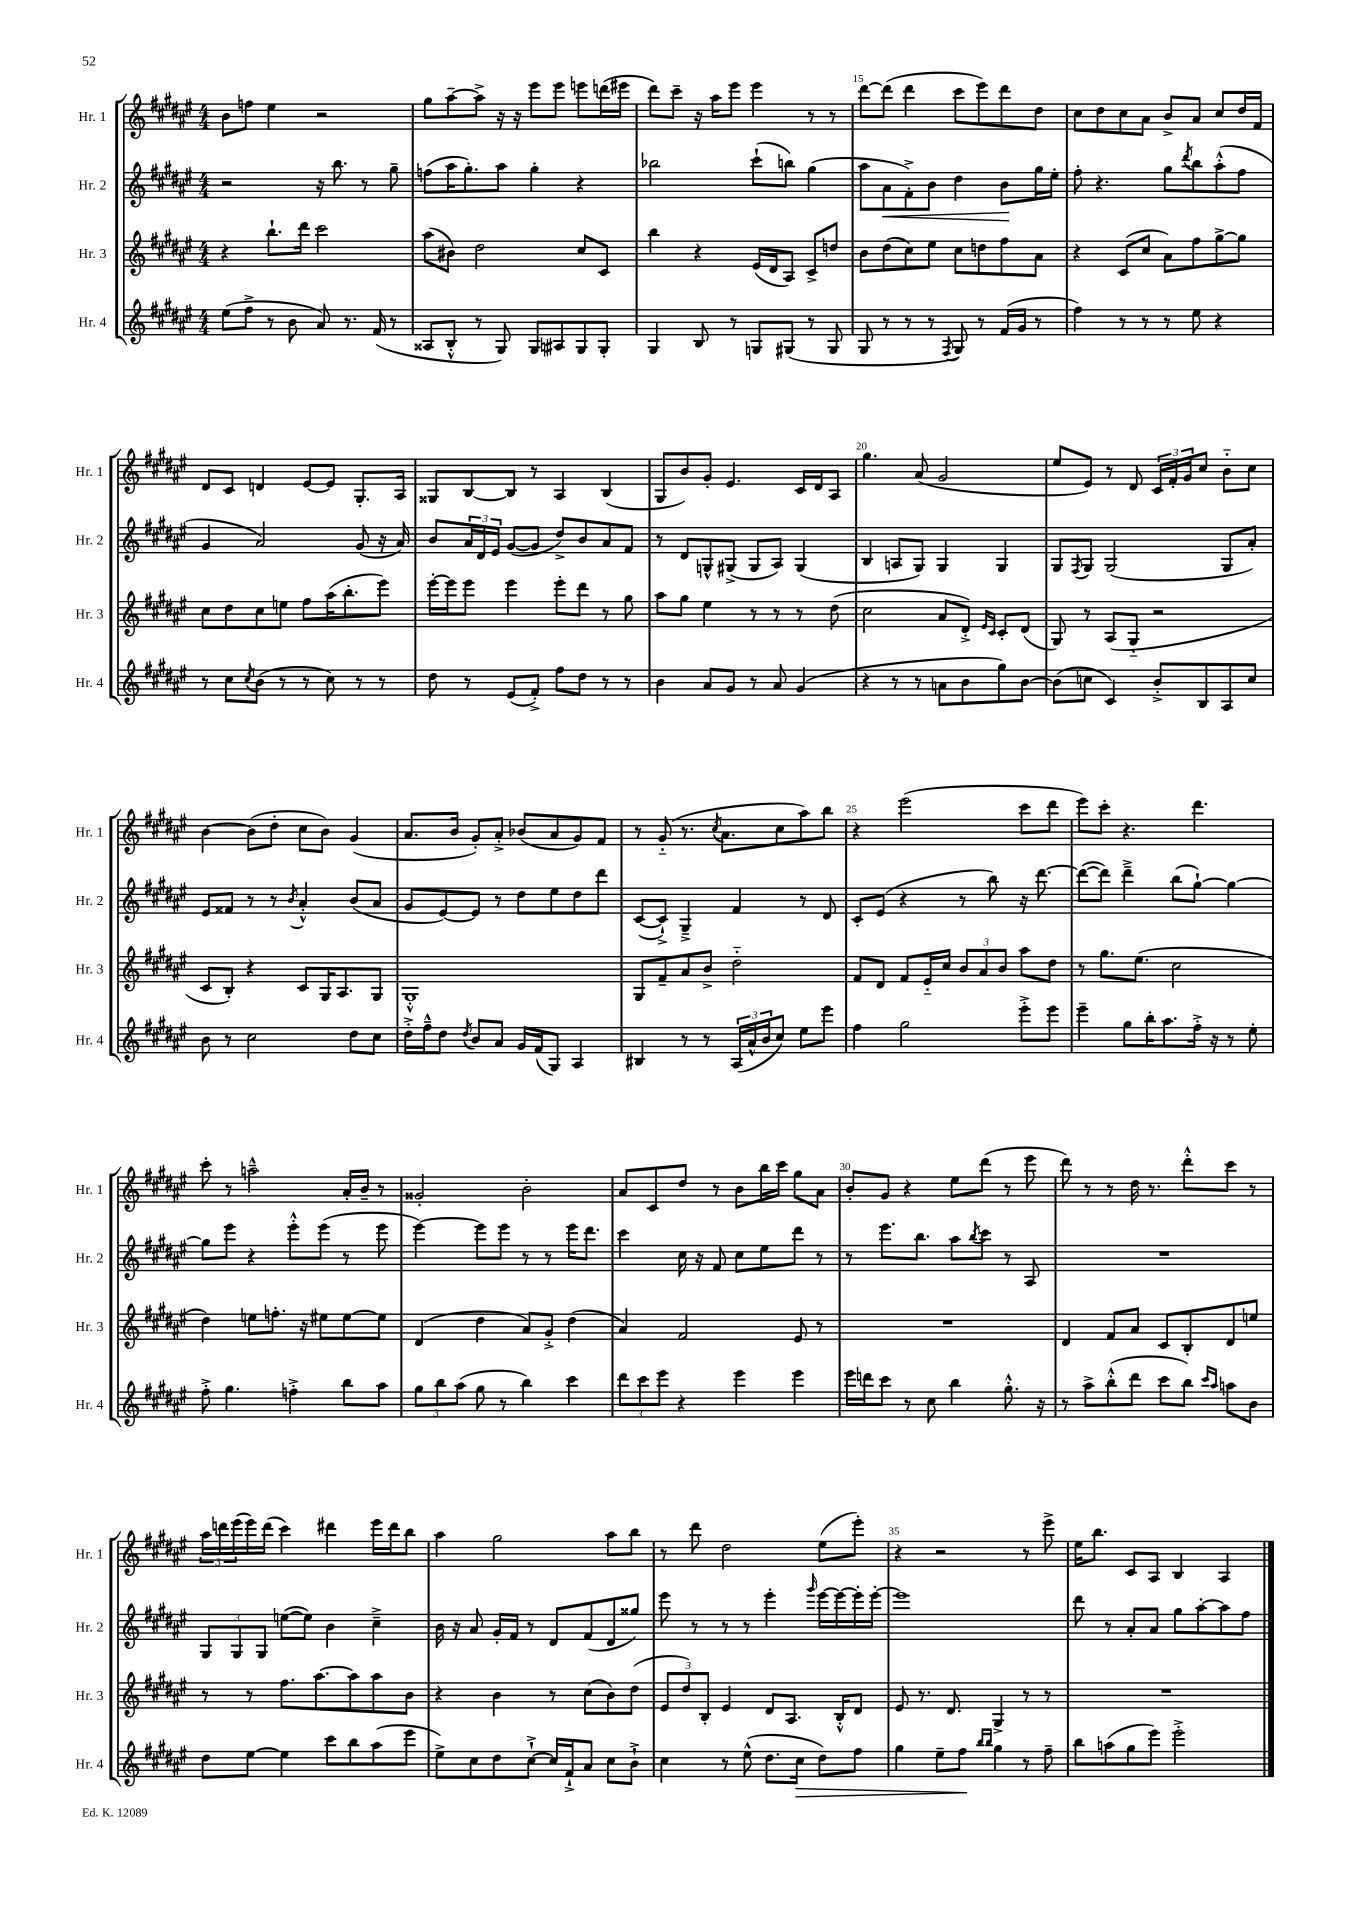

**kern	**kern	**kern	**kern
*staff4	*staff3	*staff2	*staff1
*clefG2	*clefG2	*clefG2	*clefG2
*k[f#c#g#d#a#e#]	*k[f#c#g#d#a#e#]	*k[f#c#g#d#a#e#]	*k[f#c#g#d#a#e#]
*M4/4	*M4/4	*M4/4	*M4/4
(8ee#	4r	2r	8b
8ff#^	.	.	8ff
8r	8.bb`	.	4ee#
8b	.	.	.
.	16ddd#	.	.
8a#)	2ccc#	16r	2r
.	.	8.bb	.
8.r	.	.	.
.	.	8r	.
(16f#	.	.	.
8r	.	8gg#~	.
=	=	=	=
8A##	(8aa#	(8ff	8gg#
8B'^^	8b#)	16aa#	[8aa#~
.	.	8.gg#')	.
8r	2dd#	.	8aa#^]
8G#)	.	8aa#	16r
.	.	.	16r
8G#	.	4gg#'	8eee#
8A#	.	.	8eee#
8G#	8cc#	4r	8eee
8G#'	8c#	.	(16ddd
.	.	.	16eee#
=	=	=	=
4G#	4bb	2bb-	8ddd#)
.	.	.	8ccc#~
8B	4r	.	16r
.	.	.	16aa#
8r	.	.	8eee#
8G	(16e#	(8ccc#`	4eee#
.	16d#	.	.
(8G#	8A#)	8bb)	.
8r	8c#^	(4gg#	8r
8G#	8dd	.	8r
=	=	=	=
8G#	8b	8aa#	[8ddd#
8r	(8dd#	8a#	(8ddd#]
8r	8cc#)	8f#'^)	4ddd#
8r	8ee#	8b	.
8qF#	.	.	.
8G#)	8cc#	4dd#	8ccc#
8r	8dd	.	8eee#)
(16f#	8ff#	8b	8ddd#
16g#	.	.	.
8r	8a#	16gg#	8dd#
.	.	16ee#'	.
=	=	=	=
4ff#)	4r	8ff#'	8cc#
.	.	4.r	8dd#
8r	(8c#	.	8cc#
8r	8cc#	.	8a#
8r	8a#)	8gg#	8b^
.	.	8qddd#	.
8ee#	8ff#	8bb	8a#
4r	[8gg#^	(8aa#'^^	8cc#
.	8gg#]	8ff#	16dd#
.	.	.	16f#
=	=	=	=
8r	8cc#	4g#	8d#
8cc#	8dd#	.	8c#
8qcc#	.	.	.
(8b	8cc#	2a#)	4d
8r	8ee	.	.
8r	8ff#	.	[8e#
8cc#)	(16aa#	.	8e#]
.	8.bb'	.	.
8r	.	(8g#	8.G#'
8r	8eee#)	16r	.
.	.	16a#)	16A#
=	=	=	=
8dd#	[16eee#'	8b	8G##
.	16eee#]	.	.
8r	8eee#	24a#	[8B
.	.	24d#	.
.	.	24e#	.
(8e#	4eee#	([8g#	8B]
8f#'^)	.	8g#]	8r
8ff#	8eee#'	8dd#^)	4A#
8dd#	8ddd#	8b	.
8r	8r	8a#	(4B
8r	8gg#	8f#	.
=	=	=	=
4b	8aa#	8r	8G#
.	8gg#	8d#	8b)
8a#	4ee#	8G^^	8g#'
8g#	.	(8G#^	4.e#
8r	8r	8G#	.
8a#	8r	8A#)	.
(4g#	8r	(4G#	16c#
.	.	.	16d#
.	(8dd#	.	8A#
=	=	=	=
4r	2cc#	4B	4.gg#
8r	.	8A	.
8r	.	8G#)	(8a#
8a	8a#	4G#	2g#
8b	8d#'^)	.	.
.	16qqe#	.	.
.	16qqc#	.	.
8gg#)	8c#'	4G#	.
[8b	(8d#	.	.
=	=	=	=
(8b]	8G#)	8G#	8ee#
.	.	8qF#	.
8cc	8r	8G#	8e#)
4c#)	(8A#	(2G#	8r
.	8G#'~	.	8d#
8b'^	2r	.	24c#
.	.	.	24f#'
.	.	.	24g#
8B	.	.	8cc#
8A#	.	8G#	8b'~
8cc	.	8a#')	8cc#
=	=	=	=
8b	8c#	8e#	[4b
8r	8B')	8f##	.
2cc#	4r	8r	(8b]
.	.	8r	8dd#'
.	.	8qb	.
.	8c#	4a#'^^	8cc#
.	16G#	.	8b)
.	8.A#	.	.
8dd#	.	(8b	(4g#
8cc#	8G#	8a#	.
=	=	=	=
16dd#'^	1G#'^^	8g#	8.a#
16ff#~^^	.	.	.
8dd#	.	[8e#)	.
.	.	.	16b
8qdd#	.	.	.
8b	.	8e#]	8g#')
8a#	.	8r	8a#'^
16g#	.	8dd#	(8b-
(16f#	.	.	.
8G#)	.	8ee#	8a#
4A#	.	8dd#	8g#)
.	.	8ddd#	8f#
=	=	=	=
4B#	8G#	([8c#	8r
.	8f#~	8c#`^])	(8g#'~
8r	8a#	4G#~^	8.r
8r	8b^	.	.
.	.	.	8qcc#
.	.	.	8.a#
(24A#	2dd#'~	4f#	.
24a#^^	.	.	.
24b	.	.	.
8cc#)	.	.	8cc#
8ee#	.	8r	8aa#)
8eee#	.	8d#	8bb
=	=	=	=
4ff#	8f#	8c#'	4r
.	8d#	(8e#	.
2gg#	8f#	4r	(2eee#
.	16e#'~	.	.
.	16cc#	.	.
.	12b	8r	.
.	12a#	.	.
.	.	8bb)	.
.	12b	.	.
8eee#'^	8aa#	16r	8ccc#
.	.	[8.ddd#	.
8eee#	8dd#	.	8ddd#
=	=	=	=
4eee#~	8r	(8ddd#_	8eee#)
.	8.gg#	8ddd#])	8ccc#'
8gg#	.	4ddd#~^	4.r
.	(8.ee#	.	.
16bb'	.	.	.
8.aa#	.	.	.
.	2cc#	(8bb	.
16ff#'^	.	[8gg#`)	4.ddd#
16r	.	.	.
8r	.	4gg#_	.
8ee#'	.	.	.
=	=	=	=
8ff#'^	4dd#)	8gg#]	8ccc#'
4.gg#	.	8eee#	8r
.	8ee	4r	2aa~^^
.	8.ff'	.	.
4ff'^	.	8eee#'^^	.
.	16r	.	.
.	8ee#	(8eee#	.
8bb	[8ee#	8r	16a#'
.	.	.	16b~
8aa#	8ee#]	8eee#	8r
=	=	=	=
12gg#	(4d#	[4eee#)	2g##'
12bb	.	.	.
(12aa#	.	.	.
8gg#	4dd#	8eee#]	.
8r	.	8eee#	.
4bb)	8a#)	8r	2b'
.	8g#'^	8r	.
4ccc#	(4dd#	16eee#	.
.	.	8.ddd#	.
=	=	=	=
12ddd#	4a#)	4ccc#	8a#
12ccc#	.	.	.
.	.	.	8c#
12eee#	.	.	.
4r	2f#	16cc#	8dd#
.	.	16r	.
.	.	8f#	8r
4eee#	.	8cc#	8b
.	.	8ee#	16bb
.	.	.	16ccc#
4eee#	8e#	8ddd#	8gg#
.	8r	8r	8a#
=	=	=	=
16eee#	1r	8r	8b'
16ddd	.	.	.
8ccc#	.	8.eee#	8g#
8r	.	.	4r
.	.	8.bb	.
8cc#	.	.	.
4bb	.	8aa#	8ee#
.	.	8qbb	.
.	.	8ccc#	(8ddd#
8.gg#'^^	.	8r	8r
.	.	8A#	8eee#
16r	.	.	.
=	=	=	=
8r	4d#	1r	8ddd#)
8aa#^	.	.	8r
(8bb'^^	8f#	.	8r
8ddd#	8a#	.	16dd#
.	.	.	8.r
8ccc#	8c#	.	.
8bb)	8B'	.	8ddd#'^^
16qqccc#	.	.	.
16qqaa#	.	.	.
8aa	8d#	.	8ccc#
8b	8ee	.	8r
=	=	=	=
8dd#	8r	12G#	24aa#
.	.	.	24ddd
.	.	12G#	(24eee#
[8ee#	8r	.	16eee#)
.	.	12G#	.
.	.	.	(16ddd
4ee#]	8.ff#	([8ee	4ccc#)
.	.	8ee])	.
.	[8.aa#	.	.
8ccc#	.	4b	4ddd#
8bb	8aa#]	.	.
(8aa#	8aa#	4cc#~^	16eee#
.	.	.	16ddd#
8eee#	8b	.	8bb
=	=	=	=
8ee#^)	4r	16b	4aa#
.	.	16r	.
8cc#	.	8a#	.
8dd#	4b	16g#'	2gg#
.	.	16f#	.
[8cc#`^	.	8r	.
16cc#]	8r	8d#	.
16f#`^	.	.	.
8a#	(8cc#	(8f#	.
8cc#	8b)	8d#	8aa#
8b`^	(8dd#	8gg##)	8bb
=	=	=	=
4cc#	12e#	8eee#	8r
.	12dd#)	.	.
.	.	8r	8ddd#
.	12B'	.	.
8r	4e#	8r	2dd#
(8ee#^^	.	8r	.
8.dd#	8d#	4eee#'	.
.	8.A#	.	.
16cc#	.	.	.
.	.	16qqggg#	.
8dd#)	.	[16eee#	(8ee#
.	16B'^^	16eee#_	.
8ff#	8d#	16eee#']	8eee#')
.	.	[16eee#'	.
=	=	=	=
4gg#	8e#	1eee#]	4r
.	8.r	.	.
8ee#~	.	.	2r
.	8.d#	.	.
8ff#	.	.	.
16qqbb	.	.	.
16qqbb	.	.	.
4gg#	4G#^	.	.
8r	8r	.	8r
8ff#~	8r	.	8eee#^
=	=	=	=
8bb	1r	8ddd#	16ee#
.	.	.	8.bb
(8aa	.	8r	.
8gg#	.	8a#'	8c#
8eee#)	.	8a#	8A#
2eee#'^	.	8gg#	4B
.	.	[8aa#'	.
.	.	8aa#]	4A#
.	.	8ff#	.
==	==	==	==
*-	*-	*-	*-
